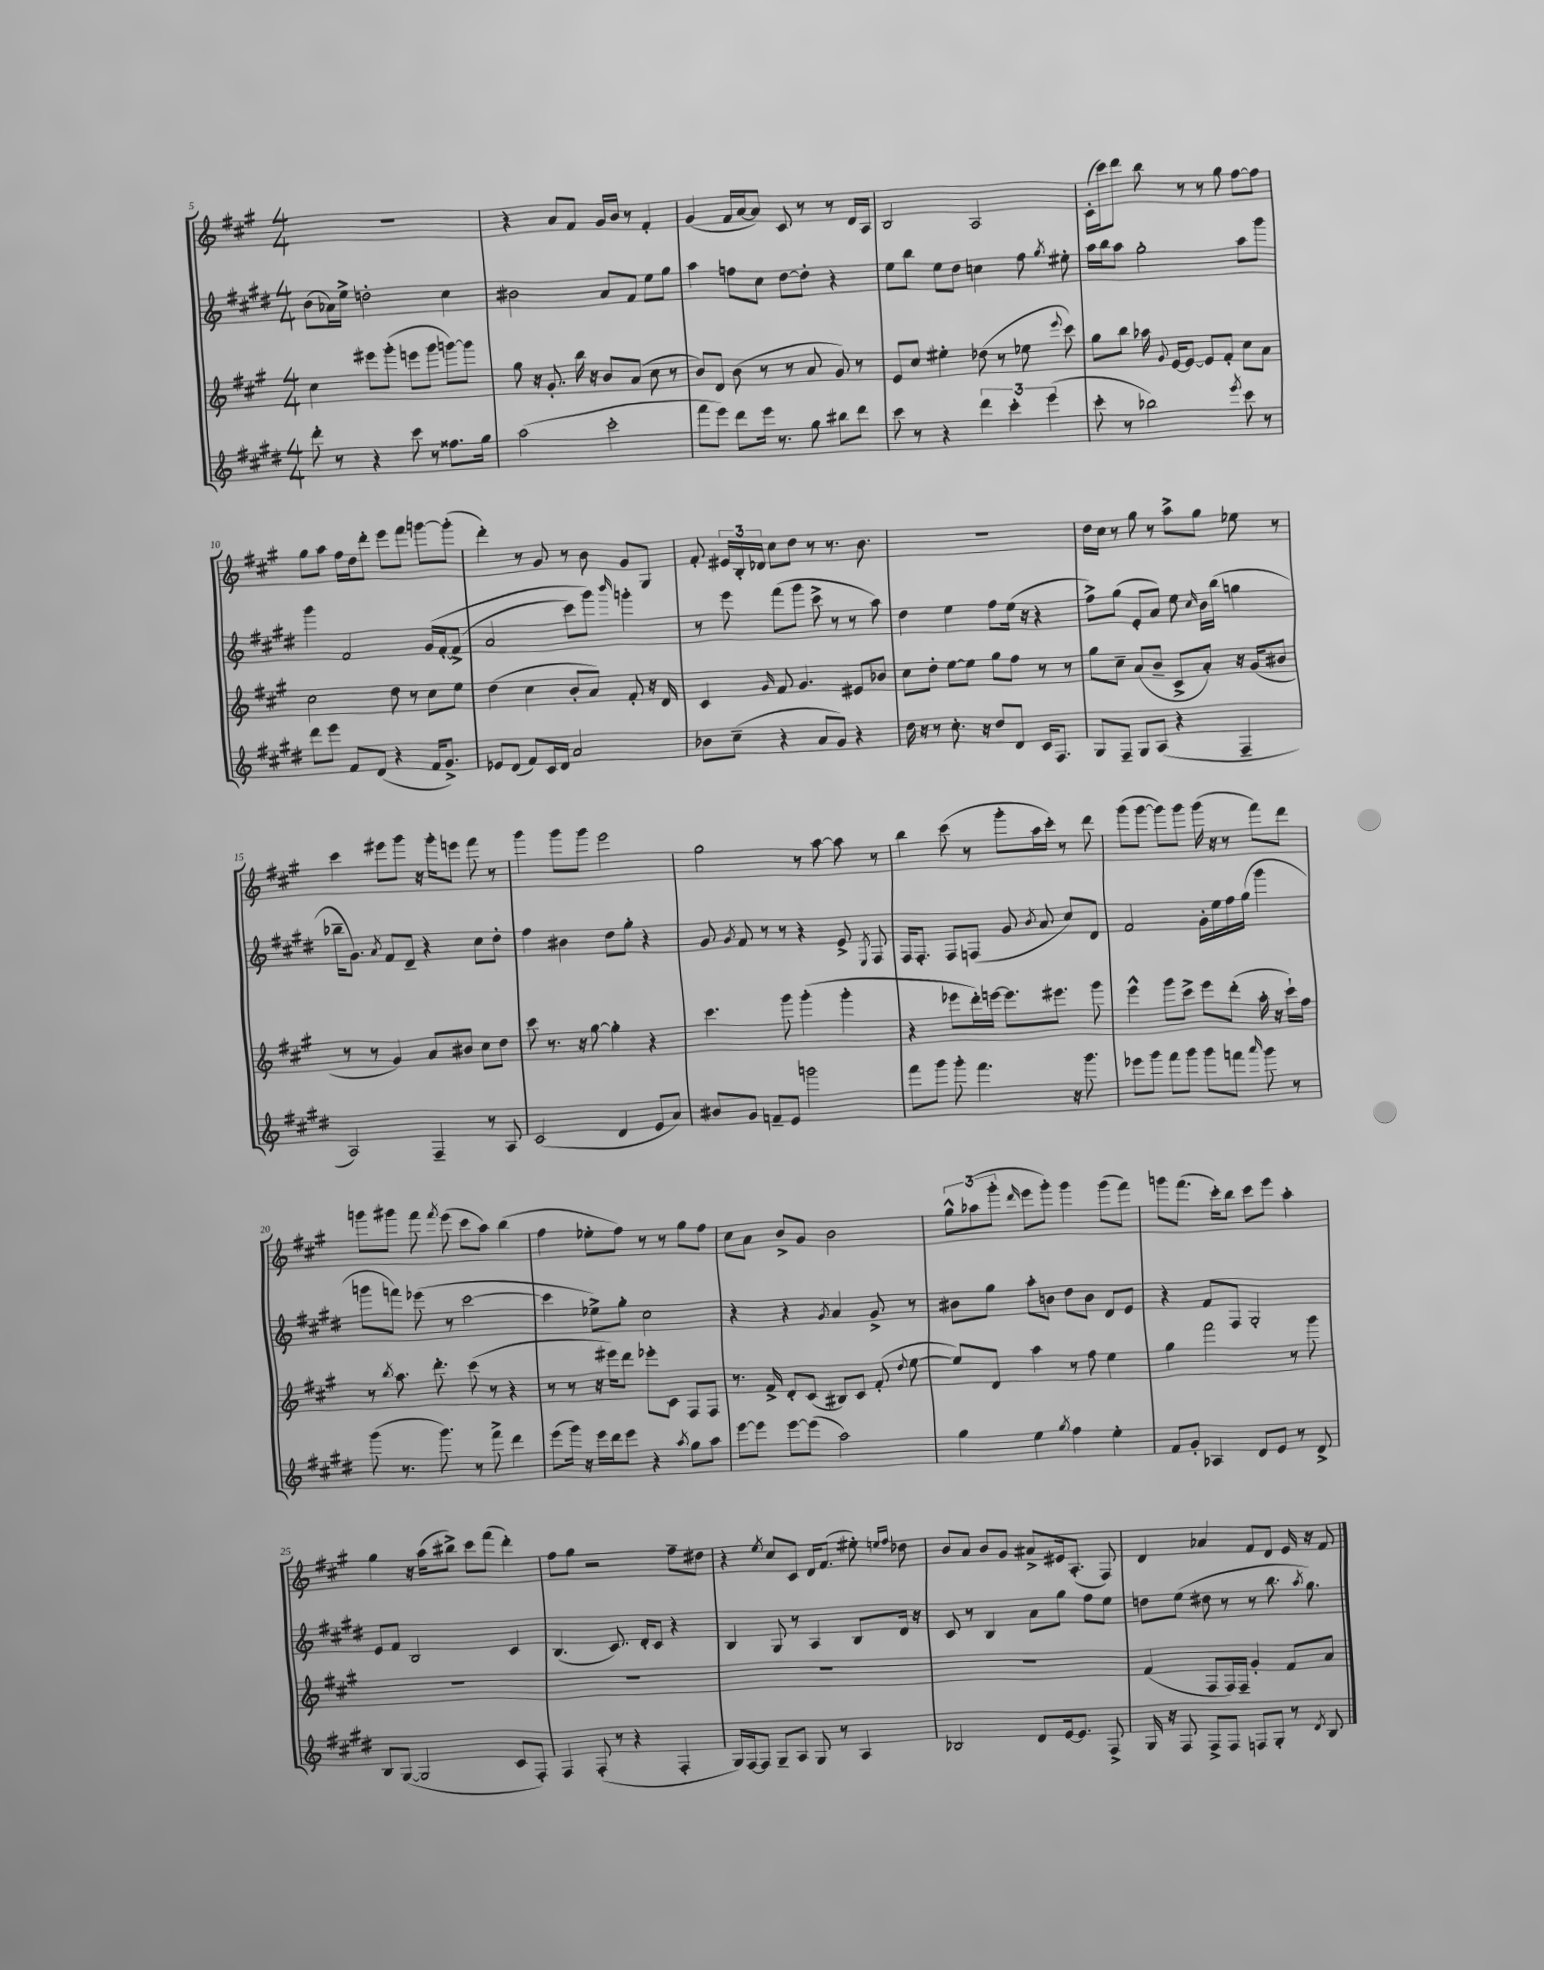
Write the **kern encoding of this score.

**kern	**kern	**kern	**kern
*part4	*part3	*part2	*part1
*staff4	*staff3	*staff2	*staff1
*clefG2	*clefG2	*clefG2	*clefG2
*k[f#c#g#d#]	*k[f#c#g#]	*k[f#c#g#d#]	*k[f#c#g#]
*M4/4	*M4/4	*M4/4	*M4/4
=5	=5	=5	=5
8ddd#'\	4cc#\	(8b\L	1r
8r	.	16a-X\L)	.
.	.	16ee^\JJ	.
4r	8eee#X\L	2ddn'\	.
.	(8ggg#'\J	.	.
8ccc#\	8eeen\L	.	.
8r	8ggg#\J	.	.
8.ff##X\L	[8gggn\L)	4cc#\	.
.	8ggg\J]	.	.
16gg#\Jk	.	.	.
=6	=6	=6	=6
(2aa\	8gg#\	2b#X\	4r
.	16r	.	.
.	8.g#'/	.	.
.	.	.	8a/L
.	16bb\	.	8f#/J
.	16r	.	.
2ccc#'\	8b/L	8a/L	16g#/LL
.	.	.	16b/JJ
.	(8a/J	8f#/J	8r
.	8cc#\	8ee\L	4f#'/
.	8r	8gg#\J	.
=7	=7	=7	=7
8fff#\L	8b/L)	4aa\	(4g#/
8eee\J)	8d/J	.	.
8ddd#\L	(8b\	8ffn\L	16f#/LL
.	.	.	[16a/J
16eee\Jk	8r	8cc#\J	8a/J])
8.r	.	.	.
.	8r	[8dd#\L	8c#/
8gg#\	8a/	8dd#'\J]	8r
8bb#X\L	8g#/)	4r	8r
8ddd#\J	8r	.	16d/LL
.	.	.	16A/JJ
=8	=8	=8	=8
8ccc#\	8e/L	8ee\L	2B/
8r	8cc#/J	8bb\J	.
4r	4ee#X'\	8ee\L	.
.	.	8dd#\J	.
6ddd#\	(8dd-X\	4ccn\	2A/
.	8r	.	.
6ccc#'\	.	.	.
.	8ee-X\	8ff#\	.
(6eee\	.	.	.
.	8qqeee/	8qgg#/	.
.	8ccc#\)	8ee#X'\	.
=9	=9	=9	=9
8ccc#'\	8gg#\L	16aa\LL	(16c#'\LL
.	.	16bb\J	16ccc#\J)
8r	8bb\J	8aa\J	8ddd\J
2bb-X\)	16aa-X\	2gg#'\	8bb\
.	8qqg#/	.	.
.	[16e/KL	.	.
.	8e/J_	.	8r
.	8e/L]	.	8r
.	8f#'/J	.	8gg#\
8qeee/	.	.	.
8ccc#\	8cc#\L	8aa\L	[8ff#\L
8r	8a\J	8ggg#\J	8ff#\J]
!!LO:LB:g=z
=10	=10	=10	=10
8ddd#\L	2cc#\	4ggg#\	8gg#\L
8eee\J	.	.	8aa\J
8f#/L	.	2f#/	16ff#\LL
.	.	.	16dd\J
(8d#/J	.	.	8ddd'\J
4r	8dd\	.	8eee\L
.	8r	.	8fff#\J
16f#/KL	8cc#\L	(16g#/LL	[8gggn\L
8.g#^/J)	.	[16f#'/J	.
.	8ee\J	(8f#^/J]	(8ggg'\J]
=11	=11	=11	=11
8e-X/L	(4dd\	2a/	4ddd'\)
(8d#/J	.	.	.
8f#/L)	4cc#\	.	8r
16c#/L	.	.	8g#/
16d#/JJ	.	.	.
2a/	8b'/L	8ccc#\L)	8r
.	8a/J)	8ggg#\J)	8b\
.	.	16qqbbb/	.
.	8f#'/	4gggn'\	8g#/L
.	16r	.	8G#/J
.	16d/	.	.
=12	=12	=12	=12
8b-X\L	4c#/	8r	8f#'/
(8cc#~\J	.	8eee\	24e#X/LL
.	.	.	24B'/
.	.	.	24d-X/JJ
.	16qqg#/	.	.
4r	8f#/	(8fff#\L	8cc#\L
.	4.g#/	8ggg#\J	8dd\J
8a/L	.	8ccc#^\	8r
8g#/J)	.	8r	8.r
4r	8e#X/L	8r	.
.	.	.	8.b\
.	8b-X/J	8aa\)	.
=13	=13	=13	=13
16dd#\	8cc#\L	4dd#\	1r
16r	.	.	.
8r	8dd'\J	.	.
8.cc#'\	[8ee\L	4ee\	.
.	8ee\J]	.	.
16r	.	.	.
8dd#/L	8gg#\L	8ff#\L	.
8d#/J	8ff#\J	(16ee\Jk	.
.	.	16r	.
16c#/KL	8r	4r	.
8.F#/J	.	.	.
.	8r	.	.
=14	=14	=14	=14
8G#/L	8gg#\L	8ff#^\L)	16dd\LL
.	.	.	16cc#\JJ
8F#~/J	8cc#~\J	(8gg#\J	8r
8G#/L	(8a/L	8e'/L	8gg#\
(8A/J	8b~/J	8a/J)	8r
4r	8c#^/L	8ee\	8aa^\L
.	.	16qqcc#/	.
.	8a'/J)	16b\LL	8gg#\J
.	.	(16bb\JJ	.
4F#~/	16r	4ggn\	8ee-X\
.	(16g#/KL	.	.
.	8b#X/J	.	8r
!!LO:LB:g=z
=15	=15	=15	=15
2A/)	8r	16bb-X~\KL	4ccc#\
.	.	8.g#\J)	.
.	8r	.	.
.	.	8qa/	.
.	4g#/)	8f#/L	8eee#X\L
.	.	8d#~/J	8ggg#\J
4F#~/	8a/L	4r	16r
.	.	.	16ggg#'\KL
.	8b#X/J	.	8eeen\J
8r	8cc#\L	8cc#\L	8fff#\
8A/	8dd\J	8dd#'\J	8r
=16	=16	=16	=16
(2c#/	8ccc#\	4ff#\	4ggg#\
.	8.r	.	.
.	.	4b#X\	8ggg#\L
.	16r	.	.
.	[8gg#\	.	8ggg#\J
4d#/	4gg#'\]	8dd#\L	2eee\
.	.	8gg#'\J	.
8e/L	4r	4r	.
8a/J)	.	.	.
=17	=17	=17	=17
8b#X/L	4.ccc#\	8g#/	2gg#\
.	.	8qg#/	.
8g#/J	.	8f#/	.
8fn~/L	.	8r	.
8e/J	8ggg#\	8r	.
2gggn\	(4ggg#'\	4r	8r
.	.	.	[8aa\
.	4ggg#'\	8e^/	8aa\]
.	.	8qE/	.
.	.	8F#/	8r
=18	=18	=18	=18
8fff#\L	4r	16F#/KL	4bb\
.	.	8.F#'/J	.
8ggg#\J	.	.	.
8ggg#'\	8eee-X\L	8F#/L	(8ccc#\
4.fff#\	16ddd'\L)	(8Fn/J	8r
.	[16eeen\JJ	.	.
.	8.eee\L]	8g#/	8ggg#'\L
.	.	8qb/	.
.	.	8a/	16aa\L
.	8.eee#X\J	.	16ccc#'\JJ)
16r	.	8cc#/L)	8r
8.ggg#\	.	.	.
.	8ggg#\	8d#/J	8ddd\
=19	=19	=19	=19
8eee-X\L	4eee^^\	2f#/	(8ggg#\L
8ggg#\J	.	.	[8ggg#\J
8fff#\L	8ggg#\L	.	8ggg#\L])
8ggg#\J	8ccc#^\J	.	8ggg#\J
8ggg#\L	8eee\L	16g#'\LL	(16ggg#\
.	.	16ee\	16r
8fffn\J	(8ddd'\J	16ff#\	8r
.	.	(16gg#\JJ	.
16qqaaa/	.	.	.
8ggg#\	16aa'\	4ggg#\	8fff#\L)
.	16r	.	.
8r	16ccc#`\LL)	.	8ddd\J
.	16ff#\JJ	.	.
!!LO:LB:g=z
=20	=20	=20	=20
(8ggg#\	8r	8gggn\L	8gggn\L
.	8qbb/	.	.
8.r	8.aa\	8fffn\J)	8ggg#X\J
.	.	(8eee-X\	8fff#\
8.ggg#\)	8.ddd'\	.	.
.	.	.	8qfff#/
.	.	8r	(8eee\
8r	(8ccc#\	[2ccc#\	8ccc#\L
8fff#^\	8r	.	8aa\J)
4ddd#\	4r	.	(4bb\
=21	=21	=21	=21
(8eee\L	8r	4ccc#\]	4ff#\
16ggg#\Jk)	8r	.	.
16r	.	.	.
16eee\LL	16r	8ee-X^\L)	8ee-X'\L
16ddd#\J	16eee#X\KL)	.	.
8eee\J	8ddd\J	8gg#'\J	8ff#\J)
4r	8eee-X'\L	2cc#\	8r
.	8c#\J	.	8r
8qaa/	.	.	.
8gg#\L	8F#/L	.	8gg#\L
8aa\J	8F#/J	.	8ff#\J
=22	=22	=22	=22
[8eee\L	8.r	4r	8cc#\L
8eee\J]	.	.	8a\J
.	16f#^/	.	.
[8eee\L	8d'/L	4r	8b^/L
(8eee\J]	(8c#/J	.	8g#/J
.	.	8qg#/	.
2aa\)	8B#X/L)	4a/	2b\
.	8c#/J	.	.
.	(8f#'/	8g#^/	.
.	8qqdd/	.	.
.	[8ee\	8r	.
=23	=23	=23	=23
4gg#\	8ee/L])	8b#X\L	12gg#^^\L
.	.	.	(12aa-X\
.	8d/J	8gg#\J	.
.	.	.	12ggg#'\J
.	.	.	16qqddd/
4ee\	4aa\	8aa'\L	8eee\L
.	.	8bn\J	8ggg#'\J)
8qgg#/	.	.	.
4ff#\	8r	8dd#\L	4ggg#\
.	8ff#\	8b\J	.
4ee'\	4ee\	8d#/L	(8ggg#\L
.	.	8e/J	8fff#\J)
=24	=24	=24	=24
8f#/L	4gg#\	4r	8gggn\L
8g#'/J	.	.	(8.fff#\J
4A-X/	2fff#\	8f#/L	.
.	.	.	16ccc#'\KL)
.	.	8F#/J	8bb\J
8d#/L	.	2G#'/	8ccc#\L
8e/J	.	.	8eee\J
8r	8r	.	4aa'\
8d#^/	8ggg#\	.	.
!!LO:LB:g=z
=25	=25	=25	=25
8B/L	1r	8e/L	4gg#\
([8G#/J	.	8f#/J	.
2G#/]	.	2B/	16r
.	.	.	(16aa\KL
.	.	.	8bb#X^\J)
.	.	.	8ccc#\L
.	.	.	(8fff#\J
8c#/L	.	4c#/	4ddd'\)
8F#'/J)	.	.	.
=26	=26	=26	=26
4F#/	1r	(4.B/	8ff#\L
.	.	.	8gg#\J
(8F#'/	.	.	2r
8r	.	8.c#/)	.
4r	.	.	.
.	.	16d#'/KL	.
.	.	8c#/J	.
4F#'/	.	4r	8ff#~\L
.	.	.	8dd#X\J
=27	=27	=27	=27
16G#/LL)	1r	4B/	4r
[16F#/J	.	.	.
8F#/J]	.	.	.
.	.	.	8qee/
8G#~/L	.	8G#/	8cc#/L
8A/J	.	8r	8c#/J
8G#/	.	4A/	16d/KL
.	.	.	(8.f#/J
8r	.	.	.
4A/	.	8B/L	8ee#X'\)
.	.	.	16qqeen/LL
.	.	.	16qqff#/JJ
.	.	16d#/Jk	8dd-X\
.	.	16r	.
=28	=28	=28	=28
2B-X/	1r	8c#/	8b/L
.	.	8r	8a/J
.	.	4B/	8b/L
.	.	.	8g#/J
8d#/L	.	8a\L	8a#X^/L
[16e/k	.	8gg#\J	16e#X/k
8.e/J]	.	.	(8.A'/J
.	.	8ff#\L	.
8F#^/	.	8ee\J	8F#/)
=29	=29	=29	=29
16G#/	(4f#/	8ddn\L	4d/
16r	.	.	.
8F#/	.	(8ee\J	.
8F#^/L	8F#/L	8dd#X\	4a-X/
8F#/J	16F#/L)	8r	.
.	16F#~/JJ	.	.
8Fn/L	4g#'/	8r	8f#/L
8G#'/J	.	8.bb\	8d/J
8r	8f#/L	.	16e/
.	.	8qaa/	.
.	.	8.gg#\)	16r
8qd#/	.	.	.
8B/	8a/J	.	8f#/
==	==	==	==
*-	*-	*-	*-
